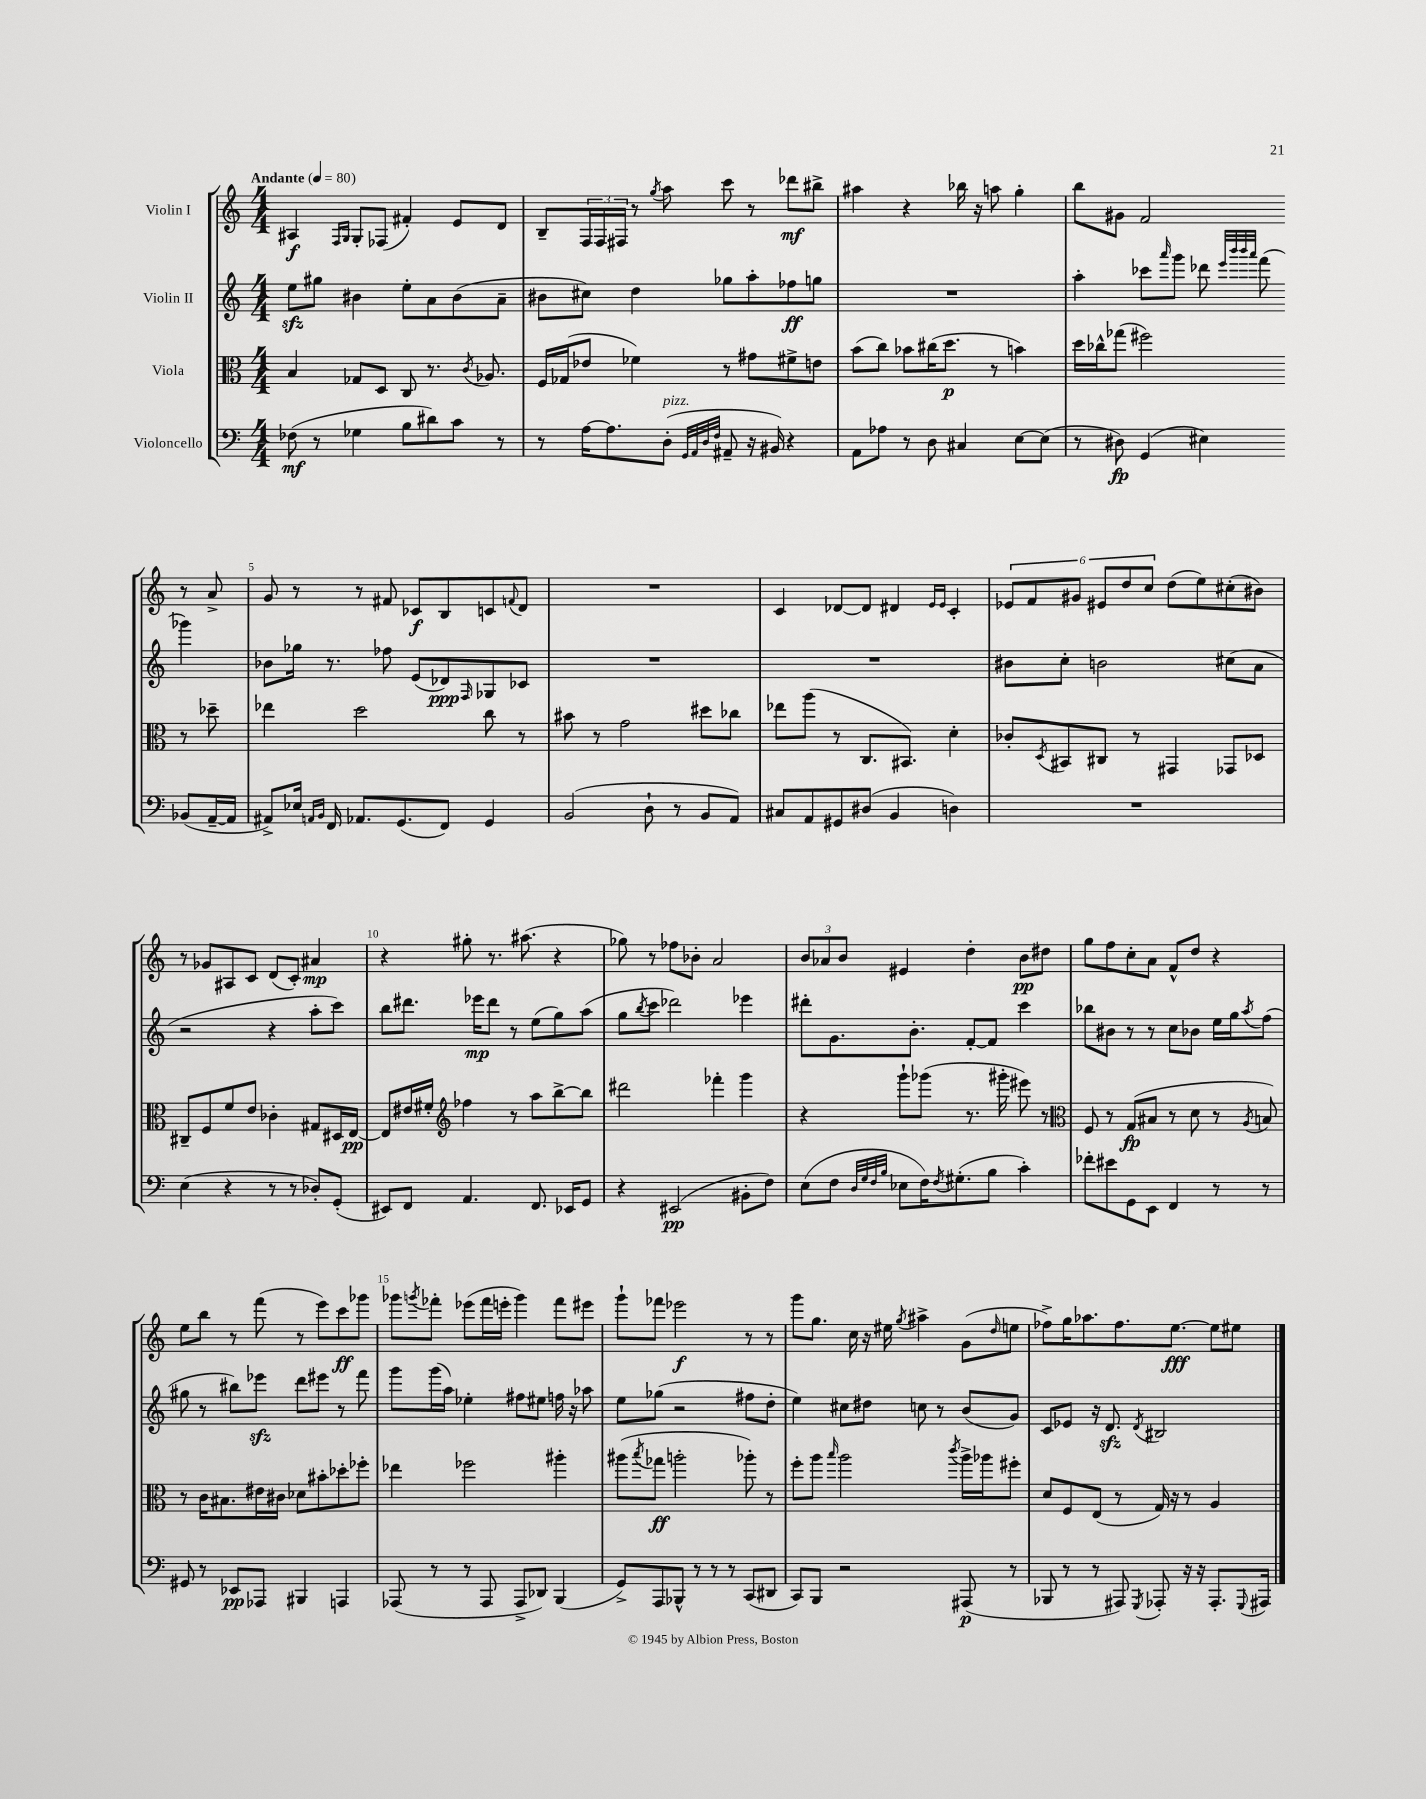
<<
\new StaffGroup <<
\new Staff = "s0" \with { instrumentName = "Violin I" } {
    \clef treble \key c \major \numericTimeSignature \time 4/4 \tempo "Andante" 4 = 80
    ais4\f \grace { f16 g16 } g8-. fes8( fis'4-.) e'8 d'8 |
    b8-- \tuplet 3/2 { f16 f16 fis16 } r8 \acciaccatura { g''8 } a''8 c'''8 r8 des'''8\mf bis''8-> |
    ais''4 r4 bes''16 r16 a''8 g''4-. |
    b''8 gis'8 f'2 r8 a'8-> |
    g'8 r8 r8 fis'8 ces'8\f b8 c'8 \appoggiatura { f'8 } d'8 |
    R1 |
    c'4 des'8~ des'8 dis'4 \grace { e'16 e'16 } c'4-. |
    \tuplet 6/4 { ees'8 f'8 gis'8 eis'8 d''8 c''8 } d''8( e''8) cis''8-.( bis'8) |
    r8 ges'8 ais8 c'8 d'8( c'8-.) ais'4\mp |
    r4 gis''8-. r8. ais''8.( r4 |
    ges''8) r8 fes''8 bes'8-. a'2 |
    \tuplet 3/2 { b'8 aes'8 b'8 } eis'4 d''4-. b'8\pp dis''8 |
    g''8 f''8 c''8-. a'8 f'8-^ d''8 r4 |
    e''8 b''8 r8 f'''8( r8 e'''8) c'''8\ff ges'''8 |
    ges'''8 \acciaccatura { g'''8 } fes'''8-. ees'''8( fes'''16 e'''16-. g'''4) fes'''8 eis'''8 |
    g'''8-! fes'''8 ees'''2\f r8 r8 |
    g'''8 g''8. c''16 r16 eis''16 \acciaccatura { g''8 } ais''4-> g'8( \grace { d''16 } e''8 |
    fes''8->) g''16 aes''8. fes''8. e''8.~\fff e''8 eis''8 \bar "|." |
}
\new Staff = "s1" \with { instrumentName = "Violin II" } {
    \clef treble \key c \major \numericTimeSignature \time 4/4
    e''8\sfz gis''8 bis'4 e''8-. a'8 bis'8( a'8-- |
    bis'8 cis''8) d''4 ges''8 a''8-. fes''8\ff g''8 |
    R1 |
    a''4-. ces'''8 \grace { a'''16 } g'''8 des'''8 \grace { e'''32 b'''32 b'''32 a'''32 } f'''8( ges'''4) |
    bes'8 ges''16 r8. fes''8 e'8( des'8\ppp) \grace { f16 } ges8 ces'8 |
    R1 |
    R1 |
    bis'8 c''8-. b'2 cis''8( a'8 |
    r2 r4 a''8-. c'''8) |
    b''8 dis'''8. ees'''16\mp dis'''8 r8 e''8( g''8) a''8( |
    g''8 \acciaccatura { b''8 } c'''8 des'''2) ees'''4 |
    dis'''8-. g'8. b'8.-. f'8~-. f'8 c'''4 |
    bes''8 bis'8 r8 r8 c''8 bes'8 e''16 g''16 \acciaccatura { a''8 } f''8( |
    gis''8 r8 bis''8) ees'''8\sfz d'''8 eis'''8 r8 f'''8 |
    g'''8 g'''16( a''16) ees''4-. fis''8 eis''8 f''16 r16 aes''8 |
    e''8 ges''8( r2 fis''8 d''8-. |
    e''4) cis''8 dis''8 c''8 r8 b'8( g'8) |
    c'8 ees'8 r16 d'8.\sfz \acciaccatura { d'8 } bis2 \bar "|." |
}
\new Staff = "s2" \with { instrumentName = "Viola" } {
    \clef alto \key c \major \numericTimeSignature \time 4/4
    b4 ges8 d8 c8 r8. \acciaccatura { c'8 } aes8. |
    f16 ges16( ees'8 fes'4) r8 gis'8 fis'8-> e'8 |
    b'8( c''8) bes'8 cis''16( d''8.\p r8 b'4) |
    d''16 ces''16-^ ges''8( fis''2) r8 des''8-- |
    ees''4 d''2 c''8 r8 |
    bis'8 r8 g'2 dis''8 ces''8 |
    ees''8 a''8( r8 c8. bis,8.) d'4-. |
    ces'8-. \acciaccatura { d8 } bis,8 cis8 r8 gis,4 ges,8 des8 |
    cis8-- f8 f'8 e'8 ces'4-. gis8 dis16 e16~\pp |
    e8 eis'16 fis'16-. \clef treble fes''4 r8 a''8 b''8~-> b''8 |
    dis'''2 fes'''4-. g'''4 |
    r4 g'''8-! ges'''8( r8. gis'''16-. eis'''8) r8 |
    \clef alto f8 r8 g8\fp( bis8 r8 d'8 r8 \acciaccatura { a8 } b8) |
    r8 c'16 bis8. eis'16 cis'16 des'8 bis'8-. des''8-. fes''8-. |
    ees''4 fes''2 ais''4-. |
    ais''8( \acciaccatura { b''8 } ges''8\ff a''2-. aes''8-.) r8 |
    f''8-. a''8 \grace { b''16 } a''2 \acciaccatura { c'''8 } a''16-> aes''16 fis''8-. |
    d'8 f8 e8( r8 g16) r16 r8 a4 \bar "|." |
}
\new Staff = "s3" \with { instrumentName = "Violoncello" } {
    \clef bass \key c \major \numericTimeSignature \time 4/4
    fes8\mf( r8 ges4 b8 dis'8) c'8 r8 |
    r8 a16~ a8. d8-.^\markup { \italic "pizz." }( \grace { g,32 a,32 d32 f32 } ais,8-- r16 bis,16) r4 |
    a,8 aes8 r8 d8 cis4 e8~ e8( |
    r8 dis8\fp) g,4( eis4) bes,8( a,16~-- a,16 |
    ais,8->) ees16 \grace { a,16 b,16 } f,16 aes,8. g,8.( f,8) g,4 |
    b,2( d8-! r8 b,8 a,8) |
    cis8 a,8 gis,8 dis8( b,4 d4) |
    R1 |
    e4( r4 r8 r8 des8-.) g,8-.( |
    eis,8) f,8 a,4. f,8. ees,16 g,8 |
    r4 eis,2\pp( bis,8-. f8) |
    e8( f8 \grace { d32 g32 f32 b32 } ees8 f16) \acciaccatura { f8 } gis8.-.( b8 c'4-.) |
    fes'8-. eis'8 g,8 e,8 f,4 r8 r8 |
    gis,8 r8 ees,8\pp aes,,8 bis,,4 a,,4 |
    aes,,8( r8 r8 aes,,8 aes,,8-> des,8) b,,4( |
    g,8->) a,,8 bes,,8-^ r8 r8 r8 c,8( dis,8 |
    c,8) b,,8 r2 ais,,8\p( r8 |
    bes,,8 r8 r8 ais,,8) \acciaccatura { g,,8 } aes,,8-. r16 r16 aes,,8.-. \appoggiatura { g,,8 } ais,,16 \bar "|." |
}
>>
>>
\layout { \context { \Score \override BarNumber.break-visibility = ##(#f #t #t) barNumberVisibility = #(every-nth-bar-number-visible 5) } }
